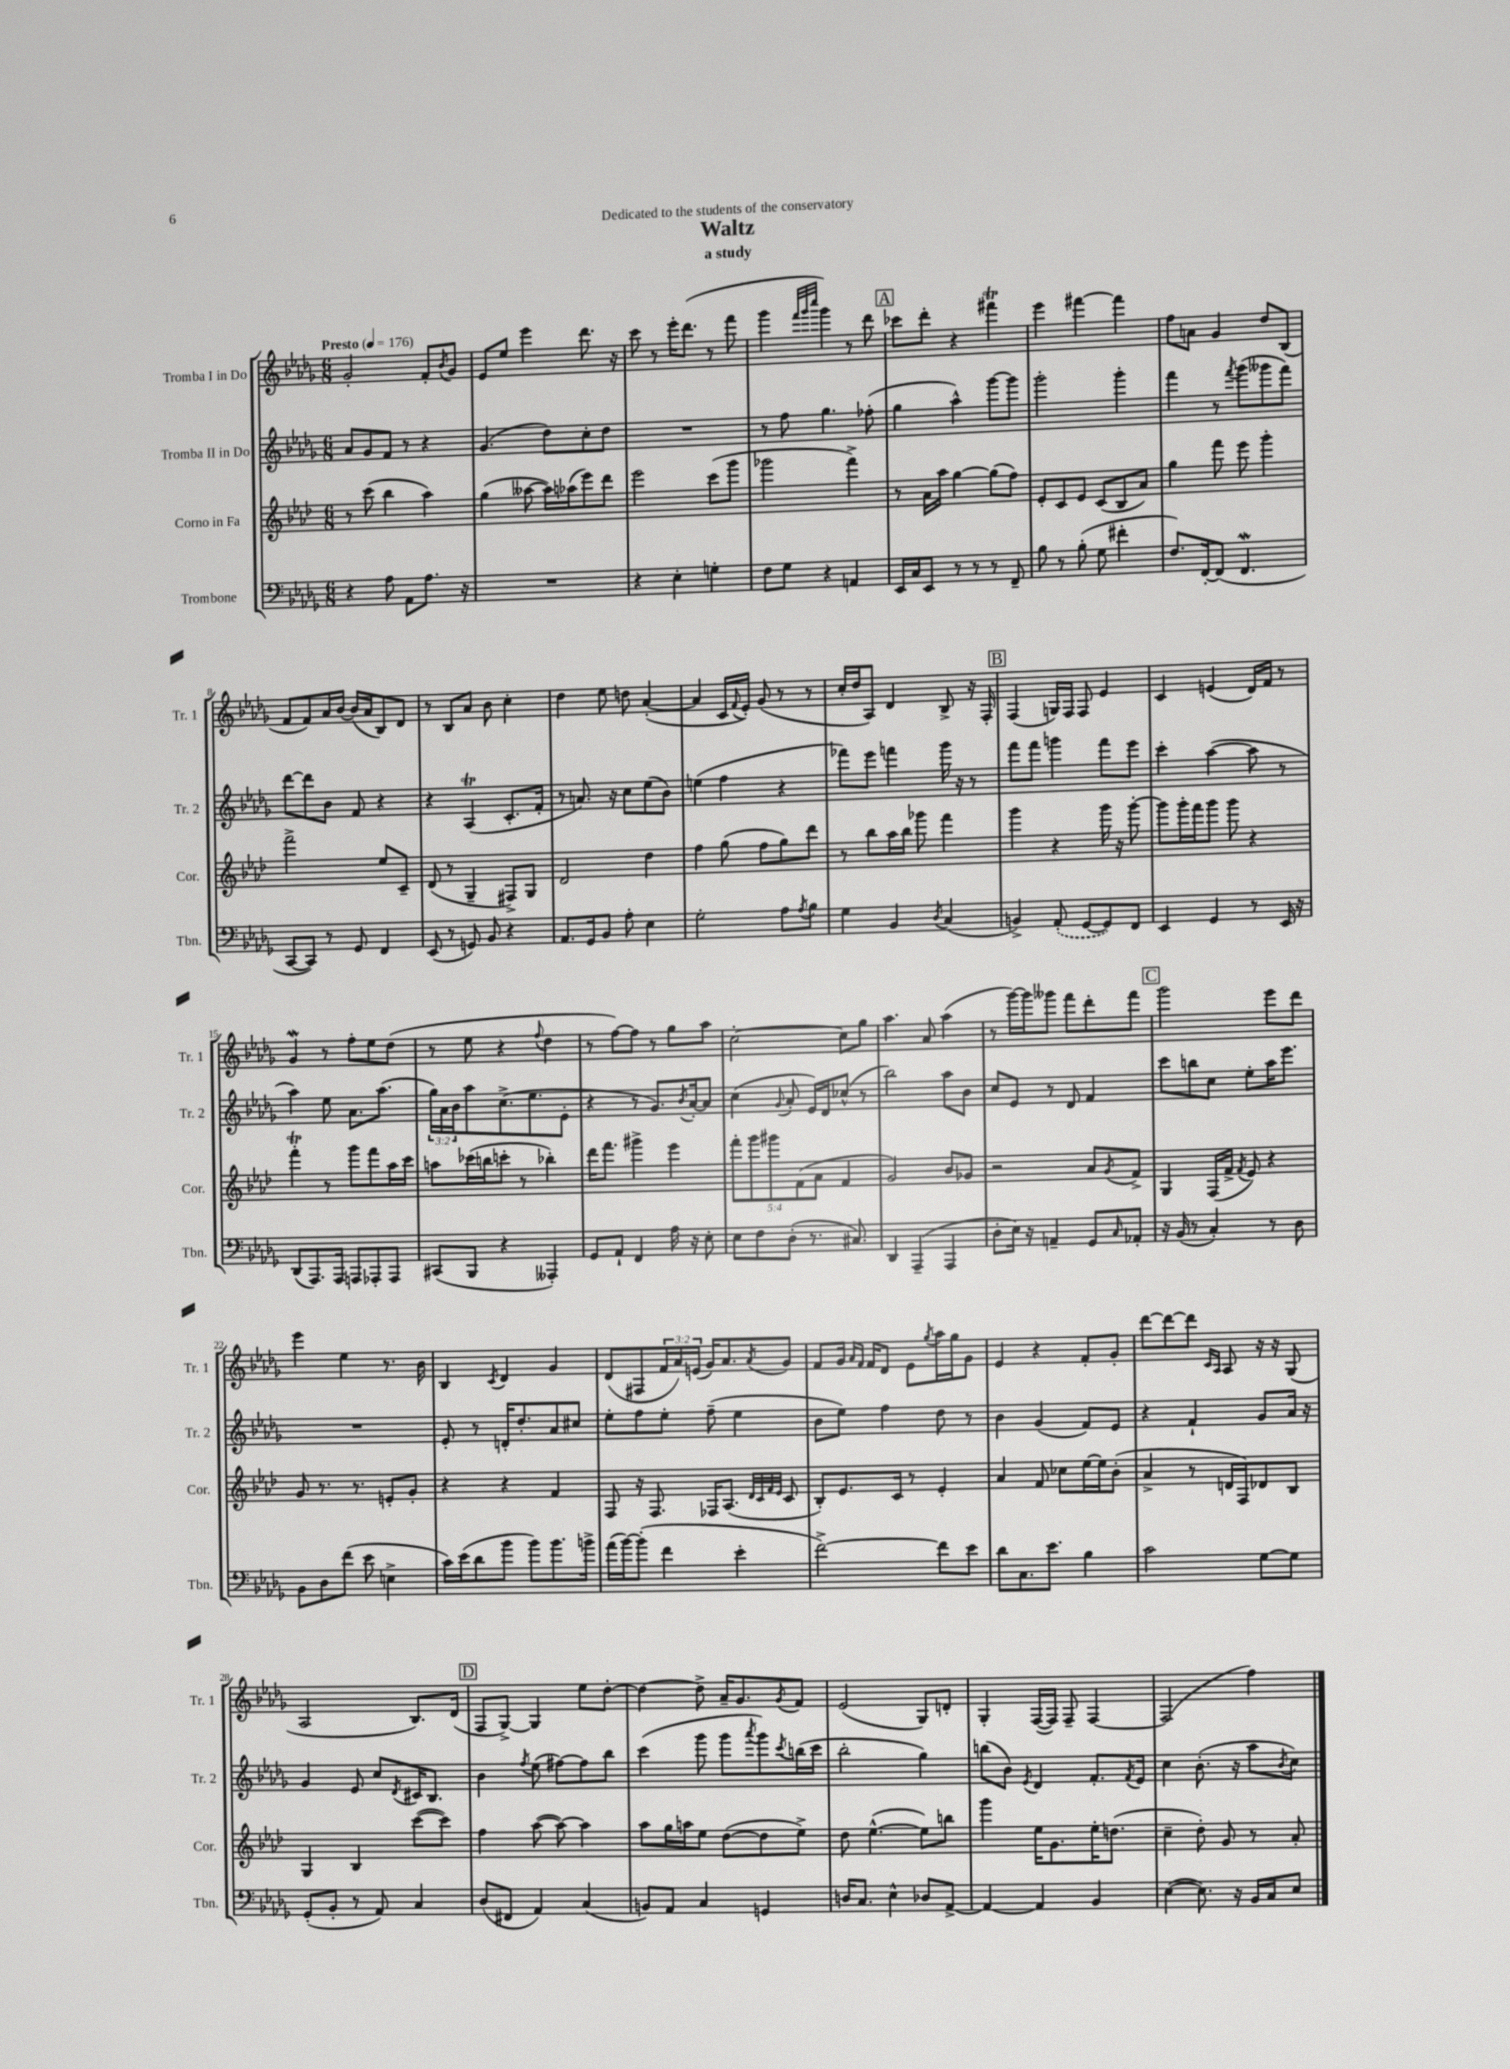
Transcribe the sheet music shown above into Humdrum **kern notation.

**kern	**kern	**kern	**kern
*staff4	*staff3	*staff2	*staff1
*clefF4	*clefG2	*clefG2	*clefG2
*k[b-e-a-d-g-]	*k[b-e-a-d-]	*k[b-e-a-d-g-]	*k[b-e-a-d-g-]
*M6/8	*M6/8	*M6/8	*M6/8
*MM176	*MM176	*MM176	*MM176
4r	8r	8a-/L	2g-'/
.	(8ccc\	8g-/	.
8A-\	4bb-\	8f/J	.
8AA-\L	.	8r	.
8.A-\J	4aa-\)	4r	8f'/L
.	.	.	8qb-/
.	.	.	8g-/J
16r	.	.	.
=	=	=	=
2.r	(4gg\	(4.g-/	8e-/L
.	.	.	8ee-/J
.	[8aa--\	.	4eee-\
.	16aa--\]LL)	8dd-\L)	.
.	(16aa-\J	.	.
.	8eee-\)	8cc'\	8.ddd-\
.	8ddd-\J	8dd-\J	.
.	.	.	16r
=	=	=	=
4r	2eee-\	2.r	8ccc\
.	.	.	8r
4E-'\	.	.	16eee-'\LK
.	.	.	(8.ddd-\J
4G'\	(8ccc\L	.	8r
.	8ggg\J	.	8fff\
=	=	=	=
8F\L	2ggg-\	8r	4ggg-\
8G-\J	.	8ff\	.
.	.	.	32qqfff/LLL
.	.	.	32qqggg-/
.	.	.	32qqcccc/JJJ
4r	.	4.gg-\	4ggg-\)
4AA/	4fff^\)	.	8r
.	.	(8ff-'\	8ddd-\
=	=	=	=
16EE-/LL	8r	4gg-\	8ccc-\L
16C/J	.	.	.
8EE-/J	16a-\LL	.	8ddd-'\J
.	16aa-\JJ	.	.
8r	[4gg\	4aa-^^\)	4r
8r	.	.	.
8r	(8gg\]L	[8ggg-\L	4fff#\
8FF~/	8ff\J)	8ggg-\]J	.
=	=	=	=
8B-\	8e-'/L	2ggg-'\	4eee-\
8r	8c/	.	.
(8B-'\	8e-/J	.	[4fff#\
8G-\	(8c/L	.	.
4f#'\	8B-/	4ggg-'\	4fff#\]
.	8a-/J)	.	.
=	=	=	=
8.F/L)	4gg\	4fff\	8ff\L
.	.	.	8a\J
[16FF'/k	.	.	.
(8FF/]J	8fff\	8r	4g-/
.	.	8qfff/	.
4.FF/	8eee-\	(8ggg-\L	.
.	4ggg'\	8ggg--\	8dd-/L
.	.	8fff\J)	(8B-/J
=	=	=	=
[8CC/L	2fff^\	[8ddd-\L	8f/L
8CC/]J)	.	8ddd-\]	8f/)
8r	.	8b-\J	16a-/L
.	.	.	[16b-/JJ
8GG-/	.	8f/	(16b-/]LL
.	.	.	16a-/J
4FF/	8ee-/L	4r	8B-/)
.	8c~/J	.	8d-/J
=	=	=	=
(8EE-/	(8d-/	4r	8r
8r	8r	.	8B-/L
8GG/)	4G~/	(4A-/	8a-/J
8BB-/	.	.	8b-\
4r	8F#^/L)	8.c'/L	4cc'\
.	8G/J	.	.
.	.	16f'/Jk	.
=	=	=	=
8.AA-/L	2d-/	8r	4dd-\
.	.	8.a/)	.
16GG-/k	.	.	.
8BB-/J	.	.	8ee-\
.	.	16r	.
8A-'\	.	8cc\L	8dd\
4E-\	4dd-\	(8ee-\	([4a-'/
.	.	8b-\J)	.
=	=	=	=
2G-'\	4ff\	(4ee\	4a-/]
.	(8gg\	4ff\	16c/LL
.	.	.	8qqf/
.	.	.	16e-'/JJ)
.	8ff\L	.	(8g-/
8A-\L	8gg\)	4r	8r
8qA-/	.	.	.
8B-\J	8ddd-\J	.	8r
=	=	=	=
4G-\	8r	8fff-\L)	16cc'/LL
.	.	.	16dd-/J
.	8bb-\L	8eee-\J	8A-/J)
4BB-/	16aa-\L	4fff\	4d-/
.	16bb-\JJ	.	.
.	8ggg-\	.	.
8qD-/	.	.	.
(4C/	4fff\	16ggg-\	8B-^/
.	.	16r	.
.	.	8r	16r
.	.	.	16F'/
=	=	=	=
4BB^/)	4ggg\	8fff\L	(4F/
.	.	8fff\J	.
(8AA-'/	4r	4ggg\	16G/LL)
.	.	.	16F/JJ
[8GG-/L	.	.	8F/
8GG-/])	16ggg\	8fff\L	4e-/
.	16r	.	.
8FF/J	[8ggg'\	8eee-\J	.
=	=	=	=
4EE-/	8ggg\]L	4ccc'\	4c/
.	16ggg'\L	.	.
.	16fff\J	.	.
4GG-/	8ggg\J	([4aa-\	(4e/
.	8ggg\	.	.
8r	4r	8aa-\]	16d-/LL)
.	.	.	16f/JJ
16EE-/	.	8r	8r
16r	.	.	.
=	=	=	=
(8DD-/L	4fff'\	4aa-\)	4g-/
8.AAA-/)	.	.	.
.	8r	8ee-\	8r
16AAA-/Jk	.	.	.
8AAA/L	8ggg\L	8.a-\L	8ff'\L
8AAA-'/	8fff\	.	8ee-\
.	.	(8.aa-\J	.
8AAA-/J	16aa-\L	.	(8dd-\J
.	16ccc\JJ	.	.
=	=	=	=
(8CC#/L	8aa\L	24gg-\LL)	8r
.	.	24a-\	.
.	.	24b-\J	.
8BBB-/J	(16ccc-\L	8aa-\	8ee-\
.	16bb\J	.	.
4r	8ccc'\J	(8.cc^\	4r
.	8r	.	.
.	.	8.ee-\	.
.	.	.	8qqff/
4AAA--'/)	4bb-'\)	.	4dd-\
.	.	8e-'\J	.
=	=	=	=
8GG-/L	16ddd-\LK	4r	8r
.	8.fff\J	.	.
8AA-`/J	.	.	[8ff\L)
4FF/	4ggg#^\	8r	8ff\]J
.	.	8.g-/L)	8r
16A-\	4eee-\	.	8gg-\L
.	.	8qb-/	.
16r	.	[16a-'/k	.
8E-'\	.	8a-/]J	8aa-\J
=	=	=	=
8E-\L	10fff'\L	(4cc\	[2cc'\
.	10ggg\	.	.
8F\	.	.	.
.	10ggg#\	.	.
.	.	8qqg-/	.
(8D-'\J	.	8a-'/	.
.	(10f\	.	.
8.r	.	16e-/LL)	.
.	10a-\J	.	.
.	.	16d-/J	.
.	4f/	(8cc-^^/J	8cc\]L
8.C#/)	.	.	.
.	.	8r	8gg-\J
=	=	=	=
4DD-/	2g/)	2bb-\)	4.aa-\
(4AAA-~/	.	.	.
.	.	.	8a-/
4AAA-/	8b-/L	8aa-\L	(4aa-\
.	8g-/J	8b-\J	.
=	=	=	=
8D-'\L	2r	8cc/L	8r
16E-\Jk)	.	8e-/J	[16ggg-\LL)
16r	.	.	16ggg-\]J
4AA~/	.	8r	8ggg--\J
.	.	8d-/	8fff\L
8GG-/L	8a-/L	4f/	8ddd-'\
16qqC/	8qg/	.	.
8AA-'/J	8f^/J	.	8fff\J
=	=	=	=
16r	4G/	8ccc\L	2ggg-\
(16BB-/	.	.	.
8r	.	8bb\	.
4C'/)	(16F/LL	8cc\J	.
.	16f^/JJ	.	.
.	8qf/	.	.
.	8e-/)	8ee-'\L	.
8r	4r	16aa-\K	8eee-\L
.	.	8.eee-\J	.
8D-\	.	.	8ddd-\J
=	=	=	=
8BB-\L	8g/	2.r	4eee-\
8D-\	8.r	.	.
(8f\J	.	.	4ee-\
.	8.r	.	.
8e-\	.	.	.
4E^\	8e'/L	.	8.r
.	8g'/J	.	.
.	.	.	16b-\
=	=	=	=
16c\LL)	4r	8e-'/	4B-/
(16e-\J	.	.	.
8d-\	.	8r	.
.	.	.	8qc/
8b-\J	4r	16d'/LK	4d-/
.	.	8.dd-'/	.
8b-\L)	.	.	.
8.b-\	4f/	8a-/	4g-/
.	.	8cc#/J	.
16b^\Jk	.	.	.
=	=	=	=
(16a-\LL	8F/	8ee-'\L	(8d-/L
[16b-\J)	.	.	.
(8b-'\]J	16r	8ff\	8F#/
.	8.F/	.	.
4f\	.	8ee-'\J	24f/L
.	.	.	24a-/)
.	.	.	(24e/JJ
.	16F-/LK	(8ff~\	16g-/LK)
.	(8.A-/J	.	8.a-/
4e-'\	.	4ee-\	.
.	32qqd-/LLL	.	.
.	32qqc/	.	.
.	32qqf/	.	.
.	32qqe-/JJJ	.	8qa-/
.	8c/	.	8g-/J
=	=	=	=
[2f^\)	8B-'/L)	8b-\L	8f/L
.	8.e-/	8ee-\J)	16g-/Jk
.	.	.	16qqa-/LL
.	.	.	16qqf/JJ
.	.	.	16f/LK
.	.	4ff\	8d-/J
.	16c/Jk	.	.
.	8r	.	8e-\L
.	.	.	8qgg-/
8f\]L	4e-'/	8dd-\	16aa-\L
.	.	.	16gg-\J
8e-\J	.	8r	8g-\J
=	=	=	=
8d-\L	4a-/	4b-\	4e-/
8.C\	.	.	.
.	8f/	(4g-/	4r
8.e-\J	.	.	.
.	8cc-\L	.	.
4B-\	[16ee-\L	8f/L)	8f'/L
.	16ee-\]J	.	.
.	(8b-'\J	8e-/J	8g-'/J
=	=	=	=
2c\	4a-^/	4r	[8ddd-\L
.	.	.	8ddd-\_
.	8r	4f`/	8ddd-\]J
.	.	.	16qqc/LL
.	.	.	16qqA-/JJ
.	16d/LL	.	8A-/
.	16F/J)	.	.
[8G-\L	8d-/	8g-/L	16r
.	.	.	16r
8G-\]J	8B-/J	16a-/Jk	(8G-/
.	.	16r	.
=	=	=	=
(8GG-'/L	4G/	4g-/	2A-/
8BB-'/J	.	.	.
8r	4B-/	8e-/	.
8AA-/)	.	8cc/L	.
.	.	8qd-/	.
4C/	([8ccc\L	16c#/K	8.B-/L)
.	.	8.B-/J	.
.	8ccc\]J)	.	.
.	.	.	(16d-/Jk
=	=	=	=
(8D-/L	4ff\	4b-\	8F/L
8FF#/J	.	.	[8G-^/J)
.	.	8qff/	.
4AA-/)	([8aa-\	(8ee-\	4G-/]
.	8aa-\_)	[8ff#\L)	.
(4C/	4aa-\]	8ff#\]	8ee-\L
.	.	8bb-\J	[8dd-'\J
=	=	=	=
8BB/L)	8aa-\L	(4ccc\	4dd-\_
8AA-/J	16gg\L	.	.
.	16aa\J	.	.
4C/	8ee-\J	8ggg-\	8dd-^\]
.	([8dd-\L	8ggg-\L	16a-~/LK
.	.	.	8.g-/
.	.	8qaaa-/	.
4GG/	8dd-\]	8ggg-\)	.
.	.	8qccc/	8qg-/
.	8ee-^\J)	(16bb\L	8f/J
.	.	16ccc\JJ	.
=	=	=	=
16D/LK	8dd-\	2bb-'\	(2e-/
8.C/J	.	.	.
.	([4.ee-^^\	.	.
4E-^^\	.	.	.
8D-/L	8ee-\]L)	4gg-\)	8G-/L)
[8AA-^/J	8bb\J	.	8d'/J
=	=	=	=
4AA-/_	4ggg\	(8bb\L	4G-'/
.	.	8b-\J)	.
.	.	8qe-/	.
4AA-/]	16ee-\LK	4d-/	([16F/LL
.	8.g\	.	16F/]JJ)
.	.	.	8F~/
4BB-/	16ee-'\K	8.f'/L	[4F/
.	(8.dd\J	.	.
.	.	8qf/	.
.	.	16e-/Jk	.
=	=	=	=
([4E-\	4cc~\	4cc\	(2F/]
8.E-\])	8dd-'\)	(8.b-'\	.
.	8g/	.	.
16r	.	16r	.
16BB-/LL	8r	8aa-\L	4ff\)
16C/J	.	.	.
.	.	8qb-/	.
8E-/J	8a-'/	8cc\J)	.
==	==	==	==
*-	*-	*-	*-
